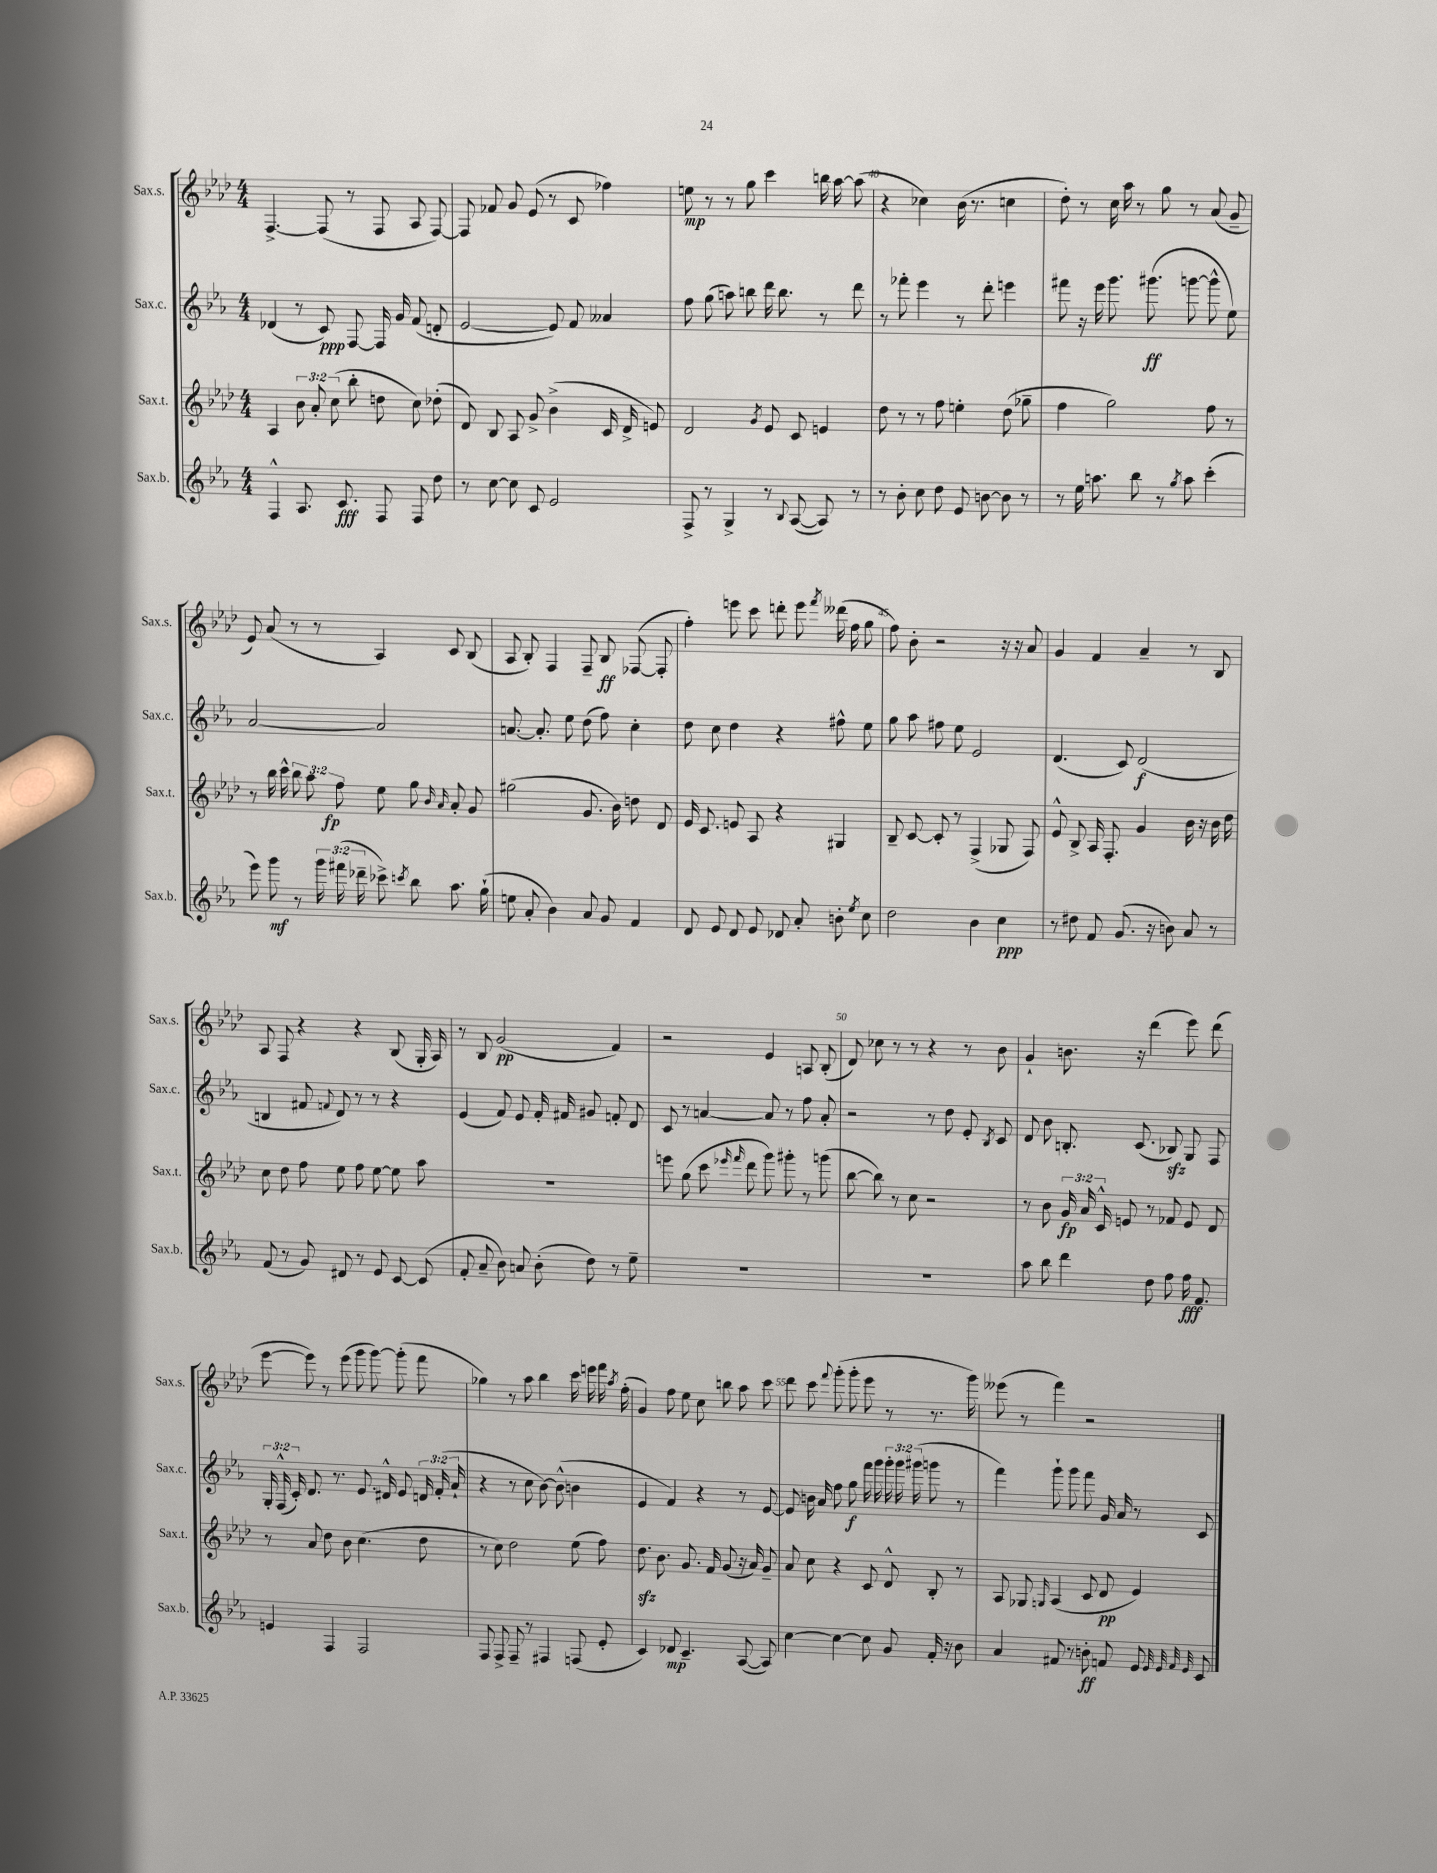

**kern	**dynam	**kern	**dynam	**kern	**dynam	**kern	**dynam
*part4	*part4	*part3	*part3	*part2	*part2	*part1	*part1
*staff4	*staff4	*staff3	*staff3	*staff2	*staff2	*staff1	*staff1
*I"Sax.b.	*	*I"Sax.t.	*	*I"Sax.c.	*	*I"Sax.s.	*
*I'Sax.b.	*	*I'Sax.t.	*	*I'Sax.c.	*	*I'Sax.s.	*
*clefG2	*	*clefG2	*	*clefG2	*	*clefG2	*
*k[b-e-a-]	*	*k[b-e-a-d-]	*	*k[b-e-a-]	*	*k[b-e-a-d-]	*
*M4/4	*	*M4/4	*	*M4/4	*	*M4/4	*
=37	=37	=37	=37	=37	=37	=37	=37
4F^^/	.	4A-/	.	(4d-X/	.	[4.F^/	.
8.A-/	.	12b-\	.	8r	.	.	.
.	.	12a-'/	.	.	.	.	.
.	.	.	.	8c/)	ppp	(8F/]	.
.	.	(12cc\	.	.	.	.	.
8.c/	fff	.	.	.	.	.	.
.	.	8bb-'\	.	[8F/	.	8r	.
8F/	.	8ddn\	.	16F/]	.	8F/	.
.	.	.	.	16g/	.	.	.
8F/	.	8cc\)	.	(8f/	.	8A-/	.
8dd\	.	(8dd-X'\	.	8dn'/	.	[8F/)	.
=38	=38	=38	=38	=38	=38	=38	=38
8r	.	8d-/)	.	[2e-/	.	8F/]	.
[8cc\	.	8B-/	.	.	.	8f-X/	.
8cc\]	.	8A-/	.	.	.	8g/	.
8c/	.	8g^/	.	.	.	(8e-/	.
2e-/	.	(4b-^\	.	8e-/])	.	8r	.
.	.	.	.	8f/	.	8c/	.
.	.	16c/	.	4a--X/	.	4ff-X\)	.
.	.	16d-^/	.	.	.	.	.
.	.	8en/)	.	.	.	.	.
=39	=39	=39	=39	=39	=39	=39	=39
8F^/	.	2d-/	.	8ff\	.	8een\	mp
8r	.	.	.	(8gg\	.	8r	.
4G^/	.	.	.	8aan\)	.	8r	.
.	.	.	.	8bbn\	.	8gg\	.
.	.	8qg/	.	.	.	.	.
8r	.	8e-/	.	16ddd\	.	4ccc\	.
.	.	.	.	8.bb\	.	.	.
8qqB-/	.	.	.	.	.	.	.
([8A-/	.	8c/	.	.	.	.	.
8A-/])	.	4en/	.	8r	.	16bbn\	.
.	.	.	.	.	.	[16aa-\	.
8r	.	.	.	8ddd\	.	(8aa-\]	.
=40	=40	=40	=40	=40	=40	=40	=40
8r	.	8dd-\	.	8r	.	4r	.
8b-'\	.	8r	.	8fff-X'\	.	.	.
8cc\	.	8r	.	4eee-\	.	4cc-X\)	.
8dd\	.	8ff\	.	.	.	.	.
8e-/	.	4een'\	.	8r	.	(16b-\	.
.	.	.	.	.	.	8.r	.
[8bn\	.	.	.	8ddd'\	.	.	.
8b\]	.	(8dd-\	.	4eeen\	.	4ccn\	.
8r	.	8gg-X~\	.	.	.	.	.
=41	=41	=41	=41	=41	=41	=41	=41
8r	.	4ff\	.	8fff#X\	.	8dd-'\)	.
16ee-\	.	.	.	16r	.	8r	.
8.aan\	.	.	.	16eee-\	.	.	.
.	.	2gg\)	.	8.ggg\	.	16cc\	.
.	.	.	.	.	.	16aa-\	.
8bb-\	.	.	.	.	.	8r	.
.	.	.	.	(8.ggg#X\	ff	.	.
8r	.	.	.	.	.	8gg\	.
8qgg/	.	.	.	.	.	.	.
8aa\	.	.	.	[8gggn\	.	8r	.
(4ccc'\	.	8ff\	.	8ggg^^\]	.	(8a-/	.
.	.	8r	.	8ee-\)	.	8g~/	.
!!LO:LB:g=z
=42	=42	=42	=42	=42	=42	=42	=42
8eee-\)	.	8r	.	[2a-/	.	8e-/)	.
8ggg\	mf	16bb-\	.	.	.	(8a-/	.
.	.	16ccc^^\	.	.	.	.	.
8r	.	12bb-\	.	.	.	8r	.
.	.	12aa-\	.	.	.	.	.
24ggg\	.	.	.	.	.	8r	.
(24fff#X\	.	12ff\	fp	.	.	.	.
24ddd-X~\	.	.	.	.	.	.	.
8ccc-X^\)	.	8ee-\	.	2a-/]	.	4A-/)	.
8qcccn/	.	.	.	.	.	.	.
8bb-\	.	8gg\	.	.	.	.	.
.	.	16qqb-/	.	.	.	.	.
.	.	16qqa-/	.	.	.	.	.
8.aa-\	.	8a-'/	.	.	.	8c/	.
.	.	8g/	.	.	.	(8B-/	.
(16gg`\	.	.	.	.	.	.	.
=43	=43	=43	=43	=43	=43	=43	=43
8een\	.	(2gg#X\	.	[8.an/	.	8A-/	.
8a-'/	.	.	.	.	.	8B-'/)	.
.	.	.	.	8.a'/]	.	.	.
4b-\)	.	.	.	.	.	4F/	.
.	.	.	.	8ee-\	.	.	.
8a-/	.	8.g/	.	(8dd\	.	8F~/	.
8g/	.	.	.	8ff\)	.	8B-/	ff
.	.	16b-\)	.	.	.	.	.
4f/	.	8ddn\	.	4cc'\	.	([8F-X/	.
.	.	8d-/	.	.	.	8F-'/]	.
=44	=44	=44	=44	=44	=44	=44	=44
8d/	.	16e-/	.	8dd\	.	4ff'\)	.
.	.	8.c/	.	.	.	.	.
8e-/	.	.	.	8cc\	.	.	.
8d/	.	8en/	.	4dd\	.	8eeen\	.
8e-/	.	8A-/	.	.	.	8ccc\	.
8d-X/	.	4r	.	4r	.	8dddn'\	.
8a-'/	.	.	.	.	.	8eee\	.
.	.	.	.	.	.	8qfff/	.
8bn'\	.	4G#X/	.	8ff#X^^\	.	(16ddd--X\	.
.	.	.	.	.	.	16ff\	.
8qee-/	.	.	.	.	.	.	.
8cc\	.	.	.	8ee-\	.	8gg\	.
=45	=45	=45	=45	=45	=45	=45	=45
2dd\	.	8B-~/	.	8gg\	.	8ff\)	.
.	.	[8c/	.	8aa-\	.	8b-'\	.
.	.	8c'/]	.	8ff#X\	.	2r	.
.	.	8r	.	8ee-\	.	.	.
4b-\	.	(4F^/	.	2e-/	.	.	.
4cc\	ppp	8G-X/	.	.	.	16r	.
.	.	.	.	.	.	16r	.
.	.	8F/)	.	.	.	8a-/	.
=46	=46	=46	=46	=46	=46	=46	=46
8r	.	8e-^^/	.	(4.d/	.	4g/	.
8dd#X\	.	8B-^/	.	.	.	.	.
8f/	.	16A-/	.	.	.	4f/	.
.	.	8.F'/	.	.	.	.	.
(8.g/	.	.	.	8c/)	.	.	.
.	.	4g/	.	(2d/	f	4a-~/	.
16r	.	.	.	.	.	.	.
8bn\)	.	.	.	.	.	.	.
8a-/	.	16b-\	.	.	.	8r	.
.	.	16r	.	.	.	.	.
8r	.	16b-\	.	.	.	8B-/	.
.	.	16dd-\	.	.	.	.	.
!!LO:LB:g=z
=47	=47	=47	=47	=47	=47	=47	=47
(8f/	.	8cc\	.	4Bn/	.	8A-/	.
8r	.	8dd-\	.	.	.	8F/	.
8g/)	.	8ff\	.	8f#X/	.	4r	.
.	.	.	.	8qqfn/	.	.	.
8d#X/	.	8ee-\	.	8d/)	.	.	.
8r	.	8ff\	.	8r	.	4r	.
8e-/	.	[8ee-\	.	8r	.	.	.
[8c/	.	8ee-\]	.	4r	.	(8B-/	.
(8c/]	.	8aa-\	.	.	.	16G'/	.
.	.	.	.	.	.	16A-/)	.
=48	=48	=48	=48	=48	=48	=48	=48
8f'/	.	1r	.	(4e-/	.	8r	.
8a-~/	.	.	.	.	.	8B-/	.
8b-\)	.	.	.	8f/)	.	(2g/	pp
8an/	.	.	.	8e-/	.	.	.
(8b-'\	.	.	.	16f'/	.	.	.
.	.	.	.	16f#X/	.	.	.
8dd\)	.	.	.	8g#X/	.	.	.
8r	.	.	.	8fn'/	.	4f/)	.
8ee-~\	.	.	.	8d/	.	.	.
=49	=49	=49	=49	=49	=49	=49	=49
1r	.	8eeen\	.	8c/	.	2r	.
.	.	(8gg\	.	8r	.	.	.
.	.	8ccc\	.	[4an/	.	.	.
.	.	16qqeee-X/	.	.	.	.	.
.	.	16qqfff/	.	.	.	.	.
.	.	8ddd-\	.	.	.	.	.
.	.	8ggg\)	.	8a/]	.	4e-/	.
.	.	8ggg#X'\	.	8r	.	.	.
.	.	8r	.	8ff\	.	8An/	.
.	.	(8gggn\	.	8a'/	.	(8B-'/	.
=50	=50	=50	=50	=50	=50	=50	=50
1r	.	[8bb-\	.	2r	.	8d-/)	.
.	.	8bb-\])	.	.	.	8cc-X\	.
.	.	8r	.	.	.	8r	.
.	.	8cc\	.	.	.	8r	.
.	.	2r	.	8r	.	4r	.
.	.	.	.	8dd\	.	.	.
.	.	.	.	8e-'/	.	8r	.
.	.	.	.	8qB-/	.	.	.
.	.	.	.	8c/	.	8b-\	.
=51	=51	=51	=51	=51	=51	=51	=51
8aa-\	.	8r	.	8d/	.	4g`/	.
8bb-\	.	8b-\	.	8b-\	.	.	.
4ddd\	.	24g/	fp	8.Bn'/	.	8.bn\	.
.	.	24a-/	.	.	.	.	.
.	.	24c^^/	.	.	.	.	.
.	.	8en/	.	.	.	.	.
.	.	.	.	(8.c/	.	16r	.
8dd\	.	8r	.	.	.	(4ddd-\	.
8ff\	.	8f-X/	.	8B-Xzz/)	.	.	.
16ff\	fff	8e/	.	8G/	.	8eee-\)	.
8.f/	.	.	.	.	.	.	.
.	.	8d-/	.	8F/	.	(8ddd-\	.
!!LO:LB:g=z
=52	=52	=52	=52	=52	=52	=52	=52
4en/	.	8r	.	24G'/	.	[8eee-\	.
.	.	.	.	(24F^^/	.	.	.
.	.	.	.	24c'/)	.	.	.
.	.	8a-/	.	8.d/	.	8eee-\])	.
4F/	.	8dd-\	.	.	.	8r	.
.	.	.	.	8.r	.	.	.
.	.	8b-\	.	.	.	(8eee-\	.
2F/	.	(4.cc\	.	8.e-/	.	8ggg\	.
.	.	.	.	.	.	[8ggg\)	.
.	.	.	.	16d#X^^/	.	.	.
.	.	.	.	8e-/	.	(8ggg'\]	.
.	.	8dd-\	.	24dn/	.	8fff\	.
.	.	.	.	(24f'/	.	.	.
.	.	.	.	24a-`/	.	.	.
=53	=53	=53	=53	=53	=53	=53	=53
8F/	.	8r	.	4r	.	4gg-X\)	.
8F^/	.	8cc\)	.	.	.	.	.
8F~/	.	2dd-\	.	8r	.	8r	.
8r	.	.	.	8cc\	.	8aa-\	.
4F#X/	.	.	.	[8b-\)	.	4bb-\	.
.	.	.	.	(8b-^^\]	.	.	.
(8Fn/	.	(8ee-\	.	4bn\	.	16ccc\	.
.	.	.	.	.	.	16eeen\	.
8e-'/	.	8ff\)	.	.	.	16fff\	.
.	.	.	.	.	.	8qaa-/	.
.	.	.	.	.	.	(16ff'\	.
=54	=54	=54	=54	=54	=54	=54	=54
4c/)	.	8.dd-zz\	.	4e-/	.	4g/)	.
.	.	8.b-\	.	.	.	.	.
8d-X/	mp	.	.	4f/)	.	8ff\	.
4.c~/	.	8.g/	.	.	.	8ee-\	.
.	.	.	.	4r	.	8cc\	.
.	.	16f/	.	.	.	.	.
.	.	(8g/	.	.	.	8bbn\	.
([8A-/	.	16r	.	8r	.	8aa-\	.
.	.	16a-/)	.	.	.	.	.
8A-/])	.	8g~/	.	[8e-/	.	8ccc\	.
=55	=55	=55	=55	=55	=55	=55	=55
[4cc\	.	8a-/	.	8e-/]	.	8ddd-\	.
.	.	8cc\	.	16bn\	.	8ccc\	.
.	.	.	.	16a-/	.	.	.
.	.	.	.	.	.	8qqfff/	.
4cc\_	.	4r	.	8ff\	.	(8ggg'\	.
.	.	.	.	8gg\	f	8ggg'\	.
8cc\]	.	8c/	.	16fff\	.	8eee-\	.
.	.	.	.	16ggg\	.	.	.
8g/	.	8d-^^/	.	24ggg'\	.	8r	.
.	.	.	.	24ggg\	.	.	.
.	.	.	.	(24ggg#X\	.	.	.
16f'/	.	8B-'/	.	8gggn\	.	8.r	.
16r	.	.	.	.	.	.	.
8b-\	.	8r	.	8r	.	.	.
.	.	.	.	.	.	16ggg\)	.
=56	=56	=56	=56	=56	=56	=56	=56
4a-/	.	8A-/	.	4fff\)	.	(8eee--X\	.
.	.	8G-X/	.	.	.	8r	.
.	.	16qqGn/	.	.	.	.	.
8f#X/	.	(4A-/	.	8ggg`\	.	4fff\)	.
8r	.	.	.	8ggg\	.	.	.
8bn'\	ff	8c/	.	8fff\	.	2r	.
8fn/	.	8d-/	pp	16g/	.	.	.
.	.	.	.	16a-/	.	.	.
8e-/	.	4e-/)	.	8r	.	.	.
32qqe-/	.	.	.	.	.	.	.
32qqe-/	.	.	.	.	.	.	.
32qqf/	.	.	.	.	.	.	.
32qqe-/	.	.	.	.	.	.	.
8c/	.	.	.	8c/	.	.	.
==	==	==	==	==	==	==	==
*-	*-	*-	*-	*-	*-	*-	*-
